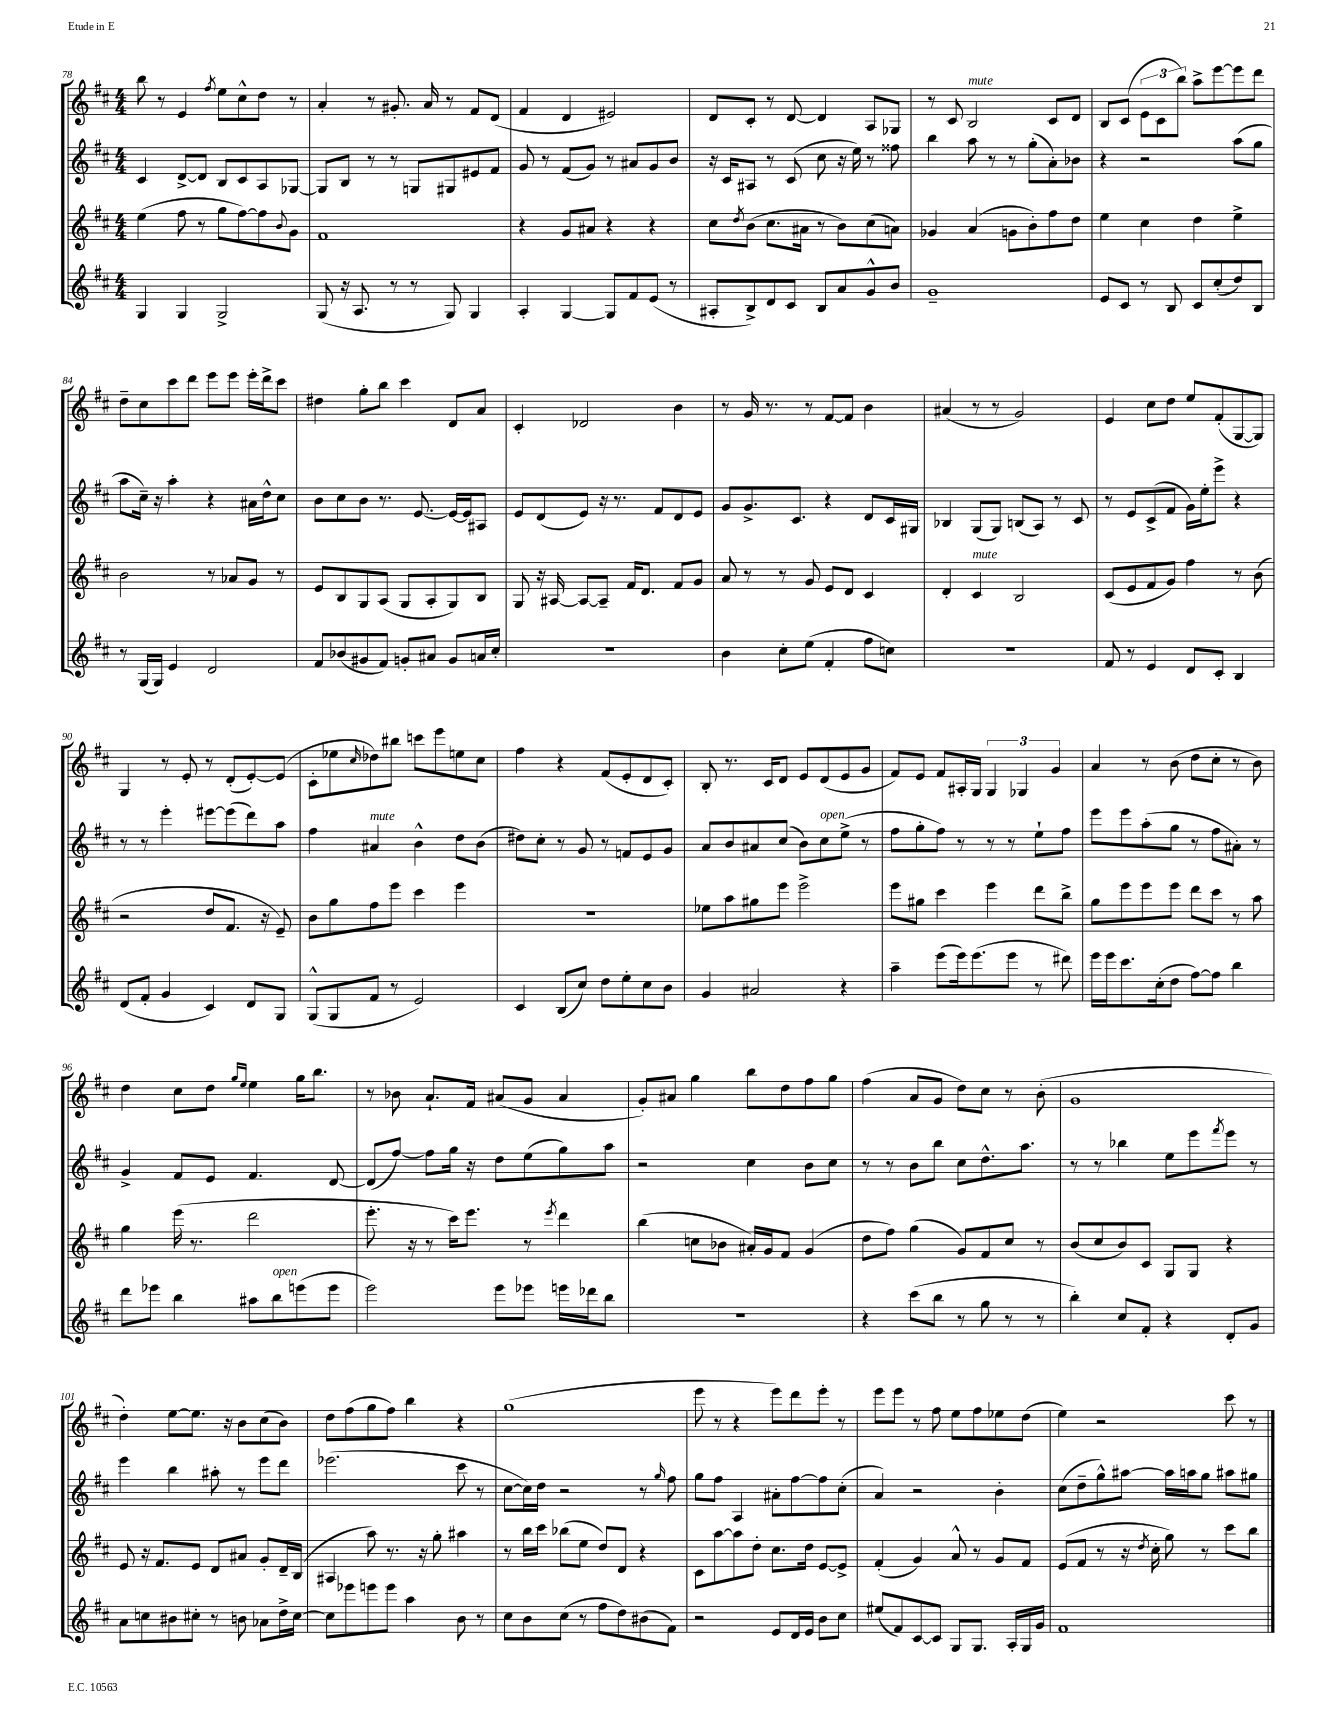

**kern	**kern	**kern	**kern
*part4	*part3	*part2	*part1
*staff4	*staff3	*staff2	*staff1
*clefG2	*clefG2	*clefG2	*clefG2
*k[f#c#]	*k[f#c#]	*k[f#c#]	*k[f#c#]
*M4/4	*M4/4	*M4/4	*M4/4
=78	=78	=78	=78
4G/	(4ee\	4c#/	8bb\
.	.	.	8r
4G/	8ff#\	[8d^/L	4e/
.	8r	8d/J]	.
.	.	.	8qff#/
2G^/	8gg\L	8B/L	8ee\L
.	[8ff#\)	8c#/	8cc#^^\
.	8ff#\]	8A/	8dd\J
.	8qqb/	.	.
.	8g\J	[8G-X/J	8r
=79	=79	=79	=79
(8G/	1f#	8G-/L]	4a'/
16r	.	8B/J	.
8.A/	.	.	.
.	.	8r	8r
8r	.	8r	8.g#X'/
8r	.	8Gn/L	.
.	.	.	16a/
8G/)	.	8G#X/	8r
4G/	.	8e#X/	8f#/L
.	.	8f#/J	(8d/J
=80	=80	=80	=80
4A'/	4r	8g/	4f#/
.	.	8r	.
[4G/	8g/L	(8f#/L	4d/
.	8a#X/J	8g/J)	.
8G/L]	4r	8r	2e#X/)
8f#/	.	8a#X/L	.
(8e/J	4r	8g/	.
8r	.	8b/J	.
=81	=81	=81	=81
8A#X'/L	8cc#\L	16r	8d/L
.	.	16c#/KL	.
.	8qdd/	.	.
8B^/)	(8b\J	8A#X/J	8c#'/J
8d/	8.cc#\L	8r	8r
8c#/J	.	(8c#/	[8d/
.	16a#X\Jk	.	.
8B/L	8r	8cc#\	4d/]
8a/	8b\L)	16r	.
.	.	16ee\)	.
8g^^/	(8cc#\	8r	8A/L
8b/J	8an\J)	8ff##X\	8G-X/J
=82	=82	=82	=82
1g~	4g-X/	4bb\	8r
.	.	.	8c#/
!	!	!	!LO:TX:a:i:t=mute
.	(4a/	8aa\	2B/
.	.	8r	.
.	8gn\L	8r	.
.	8b'\)	(8gg'\L	.
.	8ff#\	8a'\)	8c#/L
.	8dd\J	8b-X\J	8d/J
=83	=83	=83	=83
8e/L	4ee\	4r	8B/L
8c#/J	.	.	(8c#/J
8r	4cc#\	2r	12e\L
.	.	.	12c#\
8B/	.	.	.
.	.	.	12bb\J)
8c#/L	4dd\	.	8aa^\L
(8cc#'/	.	.	[8eee\
8dd/)	4ee^\	(8aa\L	8eee\]
8B/J	.	8gg\J	8ddd\J
!!LO:LB:g=z
=84	=84	=84	=84
8r	2b\	8aa\L	8dd~\L
(16G/LL	.	16cc#~\Jk)	8cc#\
16G/JJ)	.	16r	.
4e/	.	4aa'\	8ccc#\
.	.	.	8ddd\J
2d/	8r	4r	8eee\L
.	8a-X/L	.	8eee\J
.	8g/J	16a#X\LL	16eee'\LL
.	.	16dd^^\J	16ddd^\J
.	8r	8cc#\J	8ccc#\J
=85	=85	=85	=85
8f#/L	8e/L	8b\L	4dd#X\
(8b-X/	8B/	8cc#\	.
8g#X/	8G/	8b\J	8gg'\L
8f#/J)	(8A/J	8.r	8bb\J
8gn'/L	8G/L	.	4ccc#\
.	.	[8.e/	.
8a#X/J	8A'/	.	.
8g/L	8G/)	16e/LL_	8d/L
.	.	16e/J]	.
16an/L	8B/J	8A#X/J	8a/J
16cc#'/JJ	.	.	.
=86	=86	=86	=86
1r	8G/	8e/L	4c#'/
.	16r	(8d/	.
.	[16A#X/	.	.
.	8A#/L_	8e/J)	2d-X/
.	8A#~/J]	16r	.
.	.	8.r	.
.	16f#/KL	.	.
.	8.d/J	.	.
.	.	8f#/L	.
.	8f#/L	8d/	4b\
.	8g/J	8e/J	.
=87	=87	=87	=87
4b\	8a/	8g/L	8r
.	8r	8.g^/	16g/
.	.	.	8.r
8cc#'\L	8r	.	.
.	.	8.c#/J	.
(8ee\J	8g/	.	8r
4f#'/	8e/L	4r	[8f#/L
.	8d/J	.	8f#/J]
8ff#\L	4c#/	8d/L	4b\
8ccn\J)	.	16c#/L	.
.	.	16G#X/JJ	.
=88	=88	=88	=88
1r	4d'/	4B-X/	(4a#X/
!	!LO:TX:a:i:t=mute	!	!
.	4c#/	(8G/L	8r
.	.	8G/J)	8r
.	2B/	(8Bn/L	2g/)
.	.	8A/J)	.
.	.	8r	.
.	.	8c#/	.
=89	=89	=89	=89
8f#/	(8c#/L	8r	4e/
8r	8e/	8e/L	.
4e/	8f#/	(8c#^/	8cc#\L
.	8g/J)	8f#/J	8dd\J
8d/L	4ff#\	16g\LL)	8ee/L
.	.	16ee'\J	.
8c#'/J	.	8eee^\J	(8f#'/
4B/	8r	4r	[8G/
.	(8b\	.	8G/J])
!!LO:LB:g=z
=90	=90	=90	=90
(8d/L	2r	8r	4G/
8f#'/J	.	8r	.
4g/	.	4eee'\	8r
.	.	.	8e'/
4c#/)	8dd/L	[8eee#X\L	8r
.	8.f#/J	(8eee#\]	(8d'/L
8d/L	.	8ddd\)	[8e'/)
.	16r	.	.
8G/J	8e~/)	8aa\J	(8e/J]
=91	=91	=91	=91
(8G^^/L	8b\L	4ff#\	8c#'\L
8G/	8gg\	.	8ee-X\
.	.	.	16qqcc#/
!	!	!LO:TX:a:i:t=mute	!
8f#/J	8ff#\	4a#X/	8dd-X\)
8r	8eee\J	.	8bb#X\J
2e/)	4ccc#\	4b^^\	8cccn\L
.	.	.	8eee\
.	4eee\	8dd\L	8een\
.	.	(8b\J	8cc#\J
=92	=92	=92	=92
4c#/	1r	8dd#X\L)	4ff#\
.	.	8cc#'\J	.
(8B/L	.	8r	4r
8cc#/J)	.	8g/	.
8dd\L	.	8r	(8f#/L
8ee'\	.	8fn/L	8e'/
8cc#\	.	8e/	8d/
8b\J	.	8g/J	8c#'/J)
=93	=93	=93	=93
4g/	8ee-X\L	8a/L	8B'/
.	8aa\	8b/	8.r
2a#X/	8gg#X\	8a#X/	.
.	.	.	16c#/KL
.	8eee\J	(8cc#/J	8d/J
.	2eee^\	8b\L)	8e/L
!	!	!LO:TX:a:i:t=open	!
.	.	8cc#\	(8d/
4r	.	(8ee^\J	8e/
.	.	8r	8g/J
=94	=94	=94	=94
4aa~\	8eee\L	8ff#\L	8f#/L)
.	8gg#X\J	8gg'\	8e/J
(8eee\L	4ccc#\	8ff#\J)	8f#/L
16eee\k)	.	8r	16A#X'/L
(8.eee\	.	.	16G/JJ
.	4eee\	8r	6G/
8eee\J	.	8r	.
.	.	.	6G-X/
8r	8ddd\L	8ee`\L	.
.	.	.	6g/
8ddd#X\)	8bb^\J	8ff#\J	.
=95	=95	=95	=95
16eee\LL	8gg\L	8eee\L	4a/
16eee\J	.	.	.
8.ccc#\	8eee\	8eee\	.
.	8eee\	(8aa'\	8r
(16cc#'\k	.	.	.
8dd\J	8eee\J	8gg\J	(8b\
[8ff#\L)	8ddd\L	8r	8dd\L
8ff#\J]	8ccc#\J	8ff#\L	8cc#'\J
4bb\	8r	8a#X'\J)	8r
.	8aa\	8r	8b\)
!!LO:LB:g=z
=96	=96	=96	=96
8ddd\L	4gg\	4g^/	4dd\
8eee-X\J	.	.	.
4bb\	(16eee\	8f#/L	8cc#\L
.	8.r	.	.
.	.	8e/J	8dd\J
.	.	.	16qqgg/LL
.	.	.	16qqee/JJ
8aa#X\L	2ddd\	4.f#/	4ee\
!LO:TX:a:i:t=open	!	!	!
8bb\	.	.	.
(8eeen\	.	.	16gg\KL
.	.	.	8.bb\J
8eee\J	.	[8d/	.
=97	=97	=97	=97
2eee\)	8.eee'\	(8d/L]	8r
.	.	[8ff#/J)	8b-X\
.	16r	.	.
.	8r	8ff#\L]	8.a`/L
.	16ccc#\KL)	16gg\Jk	.
.	8.eee\J	16r	16f#/Jk
8eee\L	.	8dd\L	(8a#X/L
8eee-X\J	8r	(8ee\	8g/J
.	8qeee/	.	.
16eeen\LL	4ddd\	8gg\)	4a#/
16ddd-X\J	.	.	.
8bb\J	.	8aa\J	.
=98	=98	=98	=98
1r	(4bb\	2r	8g'/L)
.	.	.	8a#X/J
.	8ccn\L	.	4gg\
.	8b-X\J	.	.
.	16a#X'/LL)	4cc#\	8bb\L
.	16g/J	.	.
.	8f#/J	.	8dd\
.	(4g/	8b\L	8ff#\
.	.	8cc#\J	8gg\J
=99	=99	=99	=99
4r	8dd\L	8r	(4ff#\
.	8ff#\J)	8r	.
(8ccc#\L	(4gg\	8b\L	8a/L
8bb\J	.	8bb\J	8g/J
8r	8g/L)	8cc#\L	8dd\L)
8gg\	8f#/	8.dd^^\	8cc#\J
8r	8cc#/J	.	8r
.	.	8.aa\J	.
8r	8r	.	(8b'\
=100	=100	=100	=100
4bb'\)	(8b/L	8r	1g
.	8cc#/	8r	.
8cc#/L	8b/)	4bb-X\	.
8f#'/J	8c#/J	.	.
4r	8G/L	8ee\L	.
.	8G/J	8eee\	.
.	.	8qfff#/	.
8d'/L	4r	8eee\J	.
8g/J	.	8r	.
!!LO:LB:g=z
=101	=101	=101	=101
8a\L	8e/	4eee\	4dd'\)
8ccn\	16r	.	.
.	8.f#/L	.	.
8b#X\	.	4bb\	[8ee\L
8cc#X'\J	8e/J	.	8.ee\J]
8r	8d/L	8aa#X'\	.
.	.	.	16r
8bn\	8a#X/J	8r	8b\L
8a-X\L	8g'/L	8eee\L	(8cc#\
16dd^\L	16d~/L	8ddd\J	8b\J)
[16cc#\JJ	(16B/JJ	.	.
=102	=102	=102	=102
8cc#\L]	4A#X/	(2.eee-X\	8dd\L
8eee-X\	.	.	(8ff#\
8eeen\	8aa\)	.	8gg\
8eee\J	8.r	.	8ff#\J)
4aa\	.	.	4bb\
.	16r	.	.
.	8gg'\	.	.
8b\	4aa#X\	8ccc#\	4r
8r	.	8r	.
=103	=103	=103	=103
8cc#\L	8r	[8cc#\L	(1gg
8b\	16bb\LL	16cc#\L])	.
.	16ccc#\JJ	16dd\JJ	.
(8cc#\J	(8bb-X\L	2r	.
8r	8ee\J	.	.
8ff#\L	8dd/L)	.	.
8dd\)	8d/J	.	.
(8b#X\	4r	8r	.
.	.	16qqgg/	.
8f#\J)	.	8ff#\	.
=104	=104	=104	=104
2r	8c#\L	8gg\L	8eee\
.	[8aa\	8ff#\J	8r
.	8aa\]	4A/	4r
.	8dd'\J	.	.
8e/L	8.cc#\L	8a#X'\L	8eee\L)
16d/L	.	[8ff#\	8ddd\
16e/JJ	16dd\Jk	.	.
8b\L	[8e/L	8ff#\]	8eee'\J
8cc#\J	8e^/J]	(8cc#'\J	8r
=105	=105	=105	=105
(8ee#X/L	(4f#'/	4a/)	8eee\L
8f#/)	.	.	8eee\J
[8c#/	4g/)	2r	8r
8c#/J]	.	.	8ff#\
8G/L	8a^^/	.	8ee\L
8.G/J	8r	.	8ff#\
.	8g/L	4b'\	8ee-X\
16A'/LL	.	.	.
16G/	8f#/J	.	(8dd\J
16g/JJ	.	.	.
=106	=106	=106	=106
1f#	(8e/L	(8cc#\L	4ee\)
.	8f#/J	8dd~\	.
.	8r	8gg^^\)	2r
.	16r	[8aa#X\J	.
.	8qdd/	.	.
.	16cc#'\	.	.
.	8gg\)	16aa#\LL]	.
.	.	16aan\J	.
.	8r	8gg\J	.
.	8ccc#\L	8aa#X\L	8ccc#\
.	8bb\J	8gg#X\J	8r
==	==	==	==
*-	*-	*-	*-
